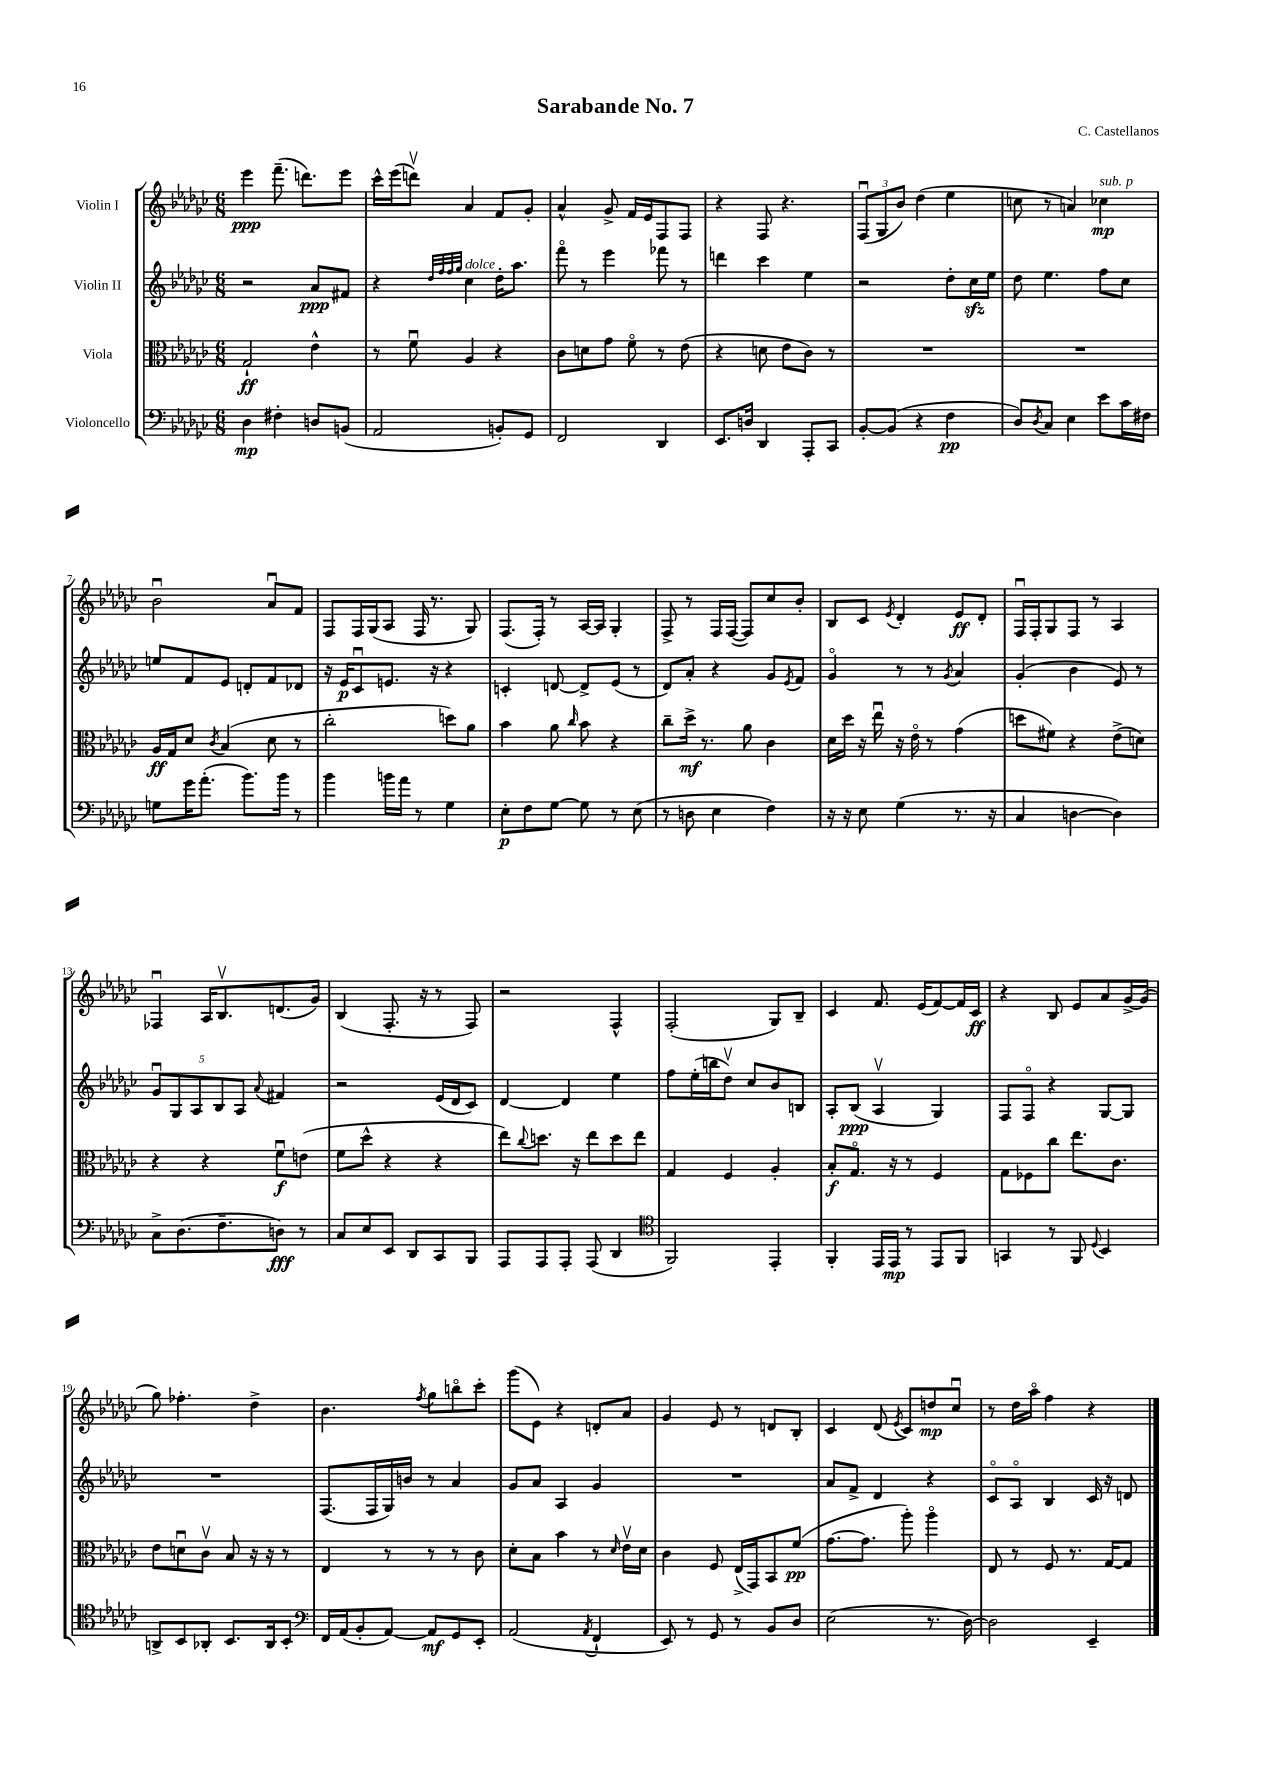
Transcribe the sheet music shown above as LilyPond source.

\header { title = "Sarabande No. 7" composer = "C. Castellanos" }
<<
\new StaffGroup <<
\new Staff = "s0" \with { instrumentName = "Violin I" } {
    \clef treble \key ges \major \numericTimeSignature \time 6/8
    ees'''4\ppp f'''8.--( d'''8.) ees'''8 |
    ces'''16-^ ees'''16( d'''8\upbow) aes'4 f'8 ges'8-. |
    aes'4-^ ges'8-> f'16 ees'16 f8 f8 |
    r4 f8 r4. |
    \tuplet 3/2 { f8\downbow( ges8 bes'8) } des''4( ees''4 |
    c''8 r8 a'4) ces''4\mp^\markup { \italic "sub. p" } |
    bes'2\downbow aes'8\downbow f'8 |
    f8 f16 ges16( aes8 f16 r8. ges8) |
    f8.( f16-.) r8 aes16~ aes16 ges4-. |
    f8-> r8 f16 f16~( f8) ces''8 bes'8-. |
    bes8 ces'8 \acciaccatura { ees'8 } des'4-. ees'8\ff des'8-. |
    f16\downbow f16-. ges8 f8 r8 aes4 |
    fes4\downbow aes16 bes8.\upbow d'8.( ges'16) |
    bes4( f8.-. r16 r8 f8) |
    r2 f4-^ |
    f2-.( ges8) bes8-- |
    ces'4 f'8. ees'16( f'8~) f'16 ces'16\ff |
    r4 bes8 ees'8 aes'8 ges'16~-> ges'16( |
    ges''8) fes''4.-. des''4-> |
    bes'4. \acciaccatura { f''8 } ges''8 b''8\flageolet ces'''8-. |
    ges'''8( ees'8) r4 d'8-. aes'8 |
    ges'4 ees'8 r8 d'8 bes8-. |
    ces'4 des'8( \acciaccatura { ees'8 } ces'8) d''8\mp ces''8\downbow |
    r8 des''16 aes''16\flageolet f''4 r4 \bar "|." |
}
\new Staff = "s1" \with { instrumentName = "Violin II" } {
    \clef treble \key ges \major \numericTimeSignature \time 6/8
    r2 aes'8\ppp fis'8 |
    r4 \grace { des''32 f''32 f''32 ges''32 } ces''4^\markup { \italic "dolce" } des''16-. aes''8. |
    f'''8\flageolet r8 ees'''4 fes'''8 r8 |
    d'''4 ces'''4 ees''4 |
    r2 des''8-. ces''16\sfz ees''16 |
    des''8 ees''4. f''8 ces''8 |
    e''8 f'8 ees'8 d'8-. f'8 des'8 |
    r16 ees'16\p ces'8\downbow e'8. r16 r4 |
    c'4-. d'8~ d'8-> ees'8( r8 |
    des'8) aes'8-. r4 ges'8 \acciaccatura { ees'8 } f'8 |
    ges'4\flageolet r8 r8 \acciaccatura { ges'8 } aes'4 |
    ges'4-.( bes'4 ees'8) r8 |
    \tuplet 5/4 { ges'8\downbow ges8 aes8 bes8 aes8 } \appoggiatura { aes'8 } fis'4 |
    r2 ees'16( des'16 ces'8) |
    des'4~ des'4 ees''4 |
    f''8 ees''16-.( b''16 des''8\upbow) ces''8 bes'8 b8 |
    aes8-. bes8\ppp( aes4\upbow ges4) |
    f8 f8\flageolet r4 ges8~ ges8 |
    R2. |
    f8.( f16 ges16) b'16 r8 aes'4 |
    ges'8 aes'8 aes4 ges'4 |
    R2. |
    aes'8 f'8-> des'4 r4 |
    ces'8\flageolet aes8\flageolet bes4 ces'16 r16 d'8 \bar "|." |
}
\new Staff = "s2" \with { instrumentName = "Viola" } {
    \clef alto \key ges \major \numericTimeSignature \time 6/8
    ges2-!\ff ees'4-^ |
    r8 f'8\downbow aes4 r4 |
    ces'8 d'8 ges'8 f'8\flageolet r8 ees'8( |
    r4 d'8 ees'8 ces'8) r8 |
    R2. |
    R2. |
    aes16\ff ges16 des'8 \acciaccatura { ces'8 } bes4( des'8 r8 |
    ces''2-. d''8) aes'8 |
    bes'4 aes'8 \grace { ces''16 } bes'8 r4 |
    ces''8-- des''16->\mf r8. aes'8 ces'4 |
    des'16 des''16 r16 ees''16\downbow r16 ees'16\flageolet r8 ges'4( |
    d''8 fis'8) r4 ees'8->( d'8) |
    r4 r4 f'8\downbow\f e'8( |
    f'8 des''8-^ r4 r4 |
    ees''8) \appoggiatura { ces''8 } d''8. r16 ees''8 d''8 ees''8 |
    ges4 f4 aes4-. |
    bes8-.\f ges8.\flageolet r16 r8 f4 |
    ges8 fes8 ces''8 ees''8. ces'8. |
    ees'8 d'8\downbow ces'8\upbow bes8 r16 r16 r8 |
    ees4 r8 r8 r8 ces'8 |
    des'8-. bes8 bes'4 r8 \grace { des'16 } ees'16\upbow des'16 |
    ces'4 f8 ees16->( ges,16) bes,8 f'8\pp( |
    ges'8.~ ges'8. aes''8-.) aes''4\flageolet |
    ees8 r8 f8 r8. ges16~ ges8 \bar "|." |
}
\new Staff = "s3" \with { instrumentName = "Violoncello" } {
    \clef bass \key ges \major \numericTimeSignature \time 6/8
    des4\mp fis4-. d8 b,8( |
    aes,2 b,8-.) ges,8 |
    f,2 des,4 |
    ees,8. d16 des,4 aes,,8-. ces,8 |
    bes,8~-. bes,8( r4 f4\pp |
    des8) \acciaccatura { des8 } ces8 ees4 ees'8 ces'16 fis16 |
    g8 ges'16 aes'8.-.( bes'8.) bes'16 r8 |
    bes'4 b'16 aes'16 r8 ges4 |
    ees8-.\p f8 ges8~ ges8 r8 ees8( |
    r8 d8 ees4 f4) |
    r16 r16 ees8 ges4( r8. r16 |
    ces4 d4~ d4) |
    ces8-> des8.( f8.-- d8\fff) r8 |
    ces8 ees8 ees,8 des,8 ces,8 bes,,8 |
    aes,,8 aes,,8 aes,,8-. aes,,8( des,4 |
    \clef tenor f,2) ees,4-. |
    f,4-. ees,16 ees,16\mp r8 ees,8 f,8 |
    g,4 r8 f,8 \appoggiatura { des8 } bes,4 |
    a,8-> bes,8 aes,8-. bes,8. aes,16 bes,8-. |
    \clef bass f,16 aes,16( bes,8-. aes,8~) aes,8\mf ges,8 ees,8-. |
    aes,2( \acciaccatura { aes,8 } f,4-! |
    ees,8) r8 ges,8 r8 bes,8 des8 |
    ees2( r8. des16~) |
    des2 ees,4-- \bar "|." |
}
>>
>>
